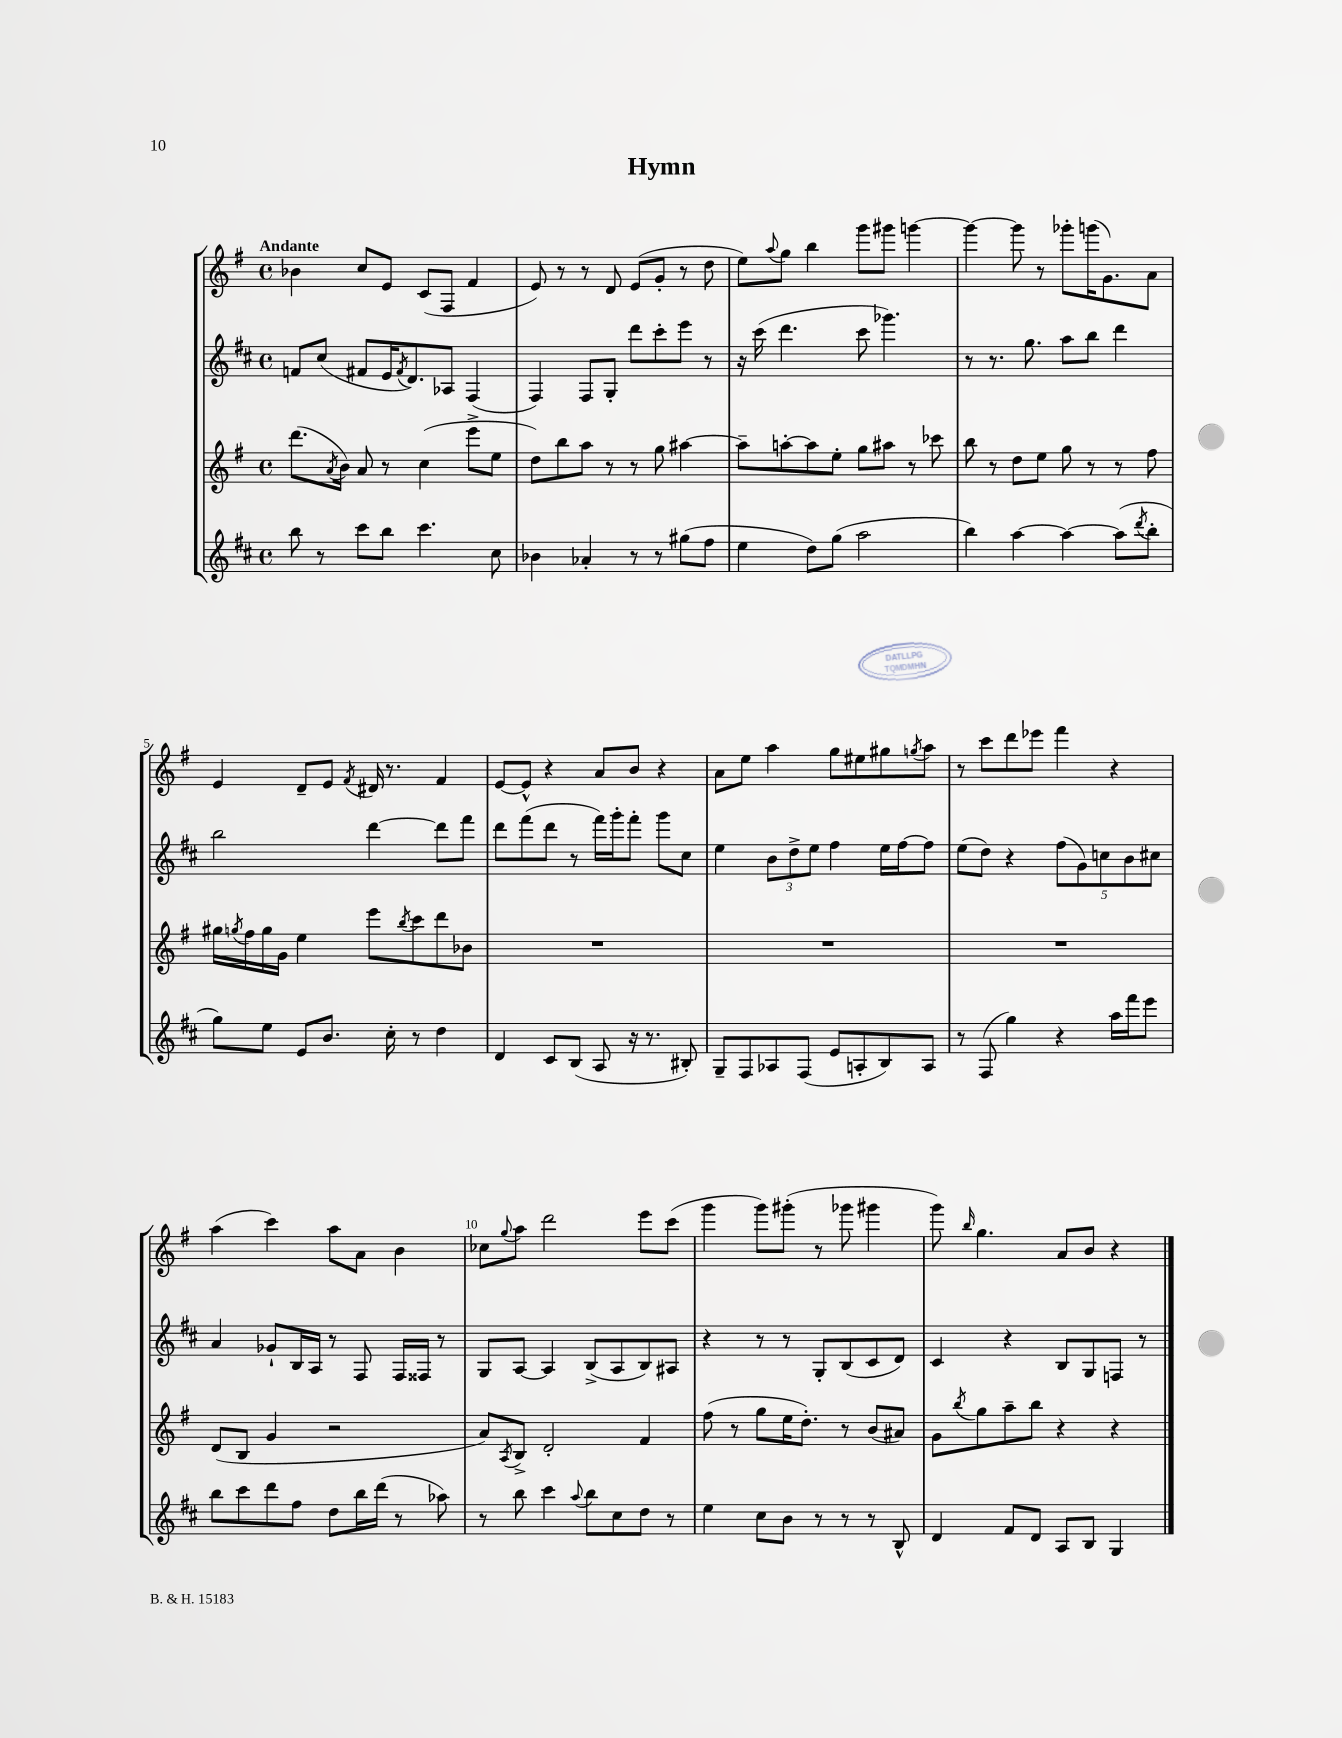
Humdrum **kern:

**kern	**kern	**kern	**kern
*staff4	*staff3	*staff2	*staff1
*clefG2	*clefG2	*clefG2	*clefG2
*k[f#c#]	*k[f#]	*k[f#c#]	*k[f#]
*M4/4	*M4/4	*M4/4	*M4/4
*met(c)	*met(c)	*met(c)	*met(c)
8bb	(8.ddd	8f	4b-
8r	.	(8cc#	.
.	8qa	.	.
.	16b)	.	.
8ccc#	8a	8f#	8cc
8bb	8r	16e	8e
.	.	8qf#	.
.	.	8.d)	.
4.ccc#	(4cc	.	(8c
.	.	8A-	8F#
.	8eee^	(4F#	4f#
8cc#	8ee	.	.
=	=	=	=
4b-	8dd)	4F#)	8e)
.	8bb	.	8r
4a-'	8aa	8F#	8r
.	8r	8G'	8d
8r	8r	8ddd	(8e
8r	8gg	8ccc#'	8g'
(8gg#	[4aa#	8eee	8r
8ff#	.	8r	8dd
=	=	=	=
4ee	8aa#~]	16r	8ee)
.	.	(16ccc#	.
.	.	.	8qqaa
.	[8aa'	4.ddd	8gg
8dd)	8aa]	.	4bb
(8gg	8ee'	.	.
2aa	8gg	8ccc#	8ggg
.	8aa#	4.ggg-)	8ggg#
.	8r	.	[4ggg
.	8ccc-	.	.
=	=	=	=
4bb)	8bb	8r	4ggg_
.	8r	8.r	.
[4aa	8dd	.	8ggg]
.	.	8.gg	.
.	8ee	.	8r
4aa_	8gg	8aa	8ggg-'
.	8r	8bb	(16ggg
.	.	.	8.g)
(8aa]	8r	4ddd	.
8qddd	.	.	.
8bb'	8ff#	.	8a
=	=	=	=
8gg)	16gg#	2bb	4e
.	8qgg	.	.
.	16ff#	.	.
8ee	16gg	.	.
.	16g	.	.
8e	4ee	.	8d~
8.b	.	.	8e
.	.	.	8qf#
.	8eee	[4ddd	16d#
16cc#'	.	.	8.r
.	8qbb	.	.
8r	8ccc	.	.
4dd	8ddd	8ddd]	4f#
.	8b-	8fff#	.
=	=	=	=
4d	1r	8ddd	[8e
.	.	(8fff#	8e^^]
8c#	.	8ddd	4r
(8B	.	8r	.
8A	.	16fff#)	8a
.	.	16ggg'	.
16r	.	8fff#'	8b
8.r	.	.	.
.	.	8ggg	4r
8B#')	.	8cc#	.
=	=	=	=
8G~	1r	4ee	8a
8F#	.	.	8ee
8A-	.	12b	4aa
.	.	12dd^	.
(8F#	.	.	.
.	.	12ee	.
8e	.	4ff#	8gg
8A'	.	.	8ee#
8B)	.	16ee	8gg#
.	.	[16ff#	.
.	.	.	8qgg
8A	.	8ff#]	8aa
=	=	=	=
8r	1r	(8ee	8r
(8F#	.	8dd)	8ccc
4gg)	.	4r	8ddd
.	.	.	8eee-
4r	.	(10ff#	4fff#
.	.	10g)	.
.	.	10cc	.
16aa	.	.	4r
.	.	10b	.
16fff#	.	.	.
8eee	.	.	.
.	.	10cc#	.
=	=	=	=
8bb	(8d	4a	(4aa
8ccc#	8B	.	.
8ddd	4g	8g-`	4ccc)
8ff#	.	16B	.
.	.	16A	.
8dd	2r	8r	8aa
16bb	.	8F#	8a
(16ddd	.	.	.
8r	.	16F#	4b
.	.	16F##	.
8aa-)	.	8r	.
=	=	=	=
8r	8a)	8G	8cc-
.	8qA	.	8qqgg
8bb	8B^	[8A	8aa
4ccc#	2d'	4A]	2ddd
8qqaa	.	.	.
8bb	.	(8B^	.
8cc#	.	8A	.
8dd	4f#	8B)	8eee
8r	.	8A#	(8ccc
=	=	=	=
4ee	(8ff#	4r	4ggg
.	8r	.	.
8cc#	8gg	8r	8ggg)
8b	16ee	8r	(8ggg#'
.	8.dd')	.	.
8r	.	8G'	8r
8r	8r	(8B	8ggg-
8r	(8b	8c#	4ggg#
8B^^	8a#)	8d)	.
=	=	=	=
4d	8g	4c#	8ggg)
.	8qbb	.	16qqbb
.	8gg	.	4.gg
8f#	8aa~	4r	.
8d	8bb	.	.
8A	4r	8B	8a
8B	.	8G	8b
4G	4r	8F	4r
.	.	8r	.
==	==	==	==
*-	*-	*-	*-
